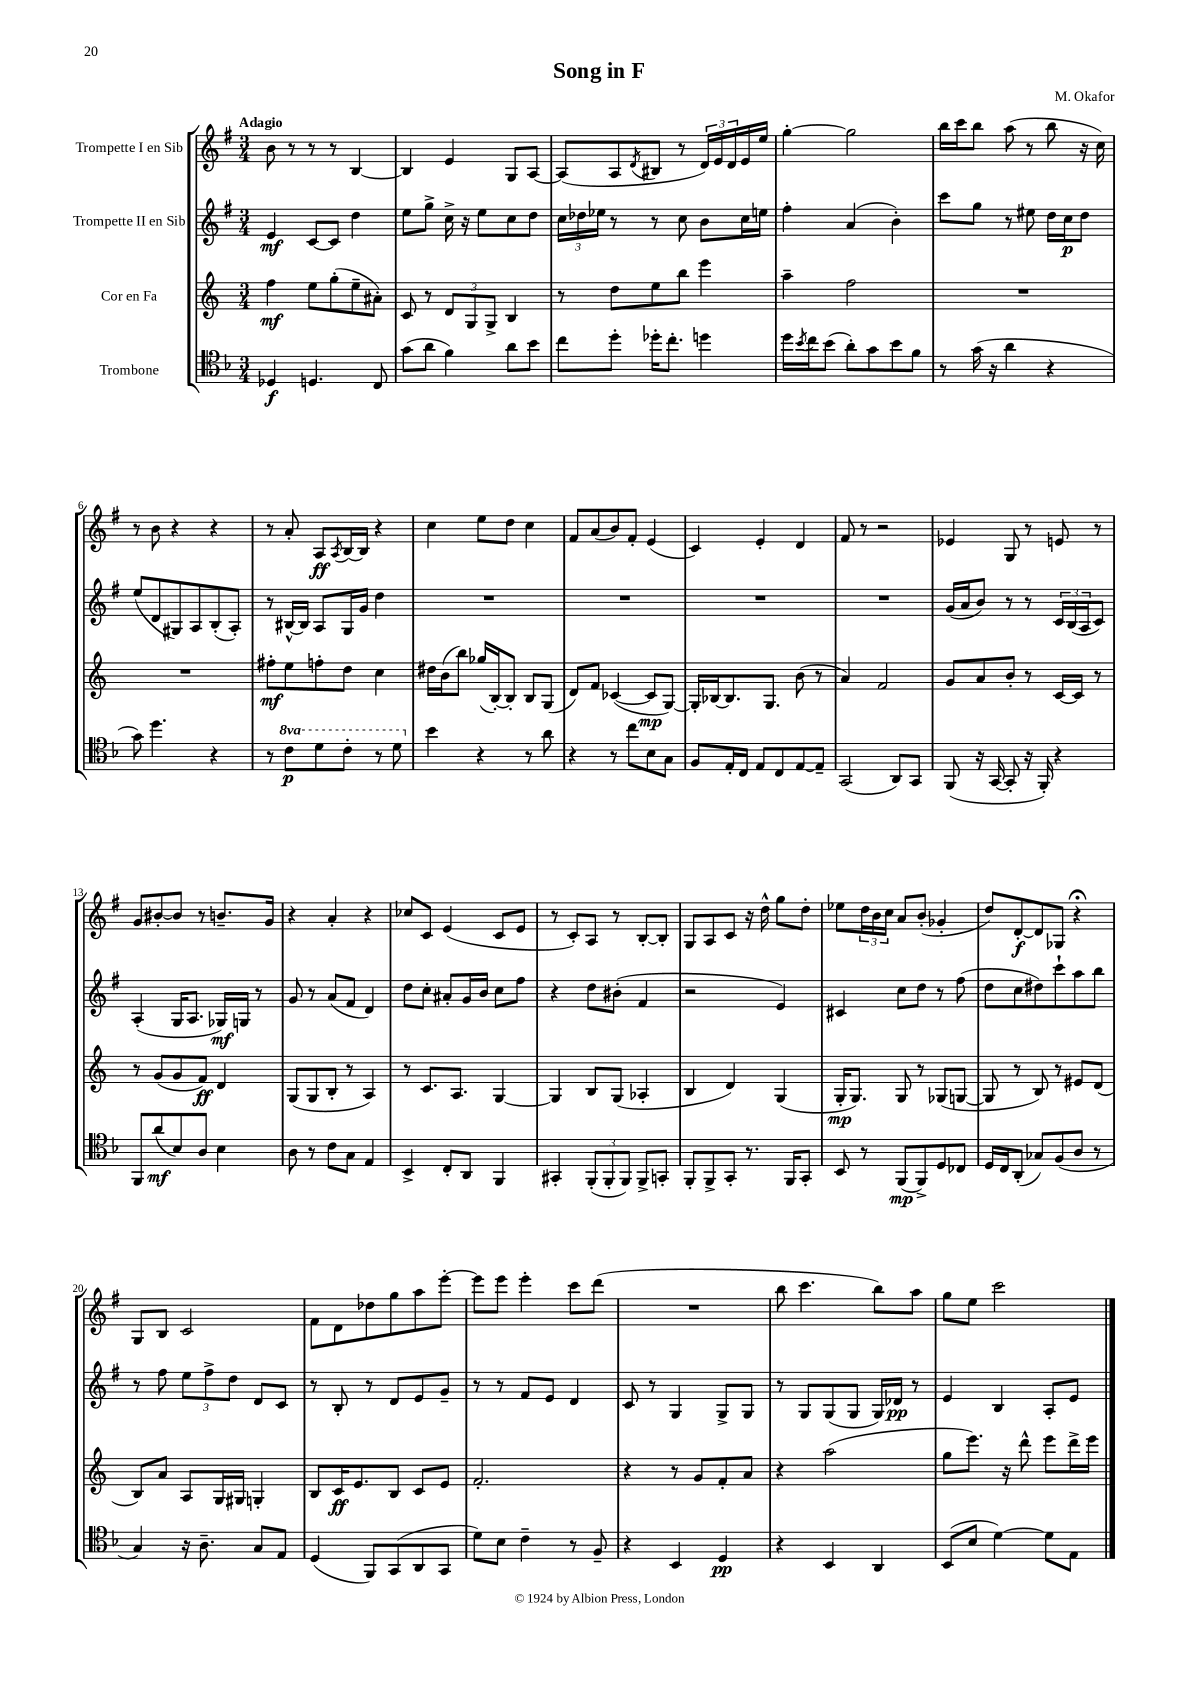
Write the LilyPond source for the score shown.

\header { title = "Song in F" composer = "M. Okafor" }
<<
\new StaffGroup <<
\new Staff = "s0" \with { instrumentName = "Trompette I en Sib" } {
    \clef treble \key g \major \numericTimeSignature \time 3/4 \tempo "Adagio"
    b'8 r8 r8 r8 b4~ |
    b4 e'4 g8 a8~ |
    a8( a8 \acciaccatura { d'8 } bis8 r8 \tuplet 3/2 { d'16) e'16 d'16 } e'16 e''16 |
    g''4~-. g''2 |
    b''16 c'''16 b''8 a''8( r8 b''8 r16 c''16) |
    r8 b'8 r4 r4 |
    r8 a'8-. a8\ff \acciaccatura { a8 } b16~ b16 r4 |
    c''4 e''8 d''8 c''4 |
    fis'8 a'8( b'8) fis'8-. e'4( |
    c'4) e'4-. d'4 |
    fis'8 r8 r2 |
    ees'4 g8 r8 e'8 r8 |
    g'8 bis'8~-. bis'8 r8 b'8.-- g'16 |
    r4 a'4-. r4 |
    ces''8 c'8 e'4( c'8 e'8 |
    r8 c'8-.) a8 r8 b8~-. b8-. |
    g8 a8 c'8 r16 d''16-^ g''8 d''8-. |
    ees''8 \tuplet 3/2 { d''16 b'16 c''16 } a'8 b'8-.( ges'4-. |
    d''8) d'8~-.\f d'8 ges8 r4\fermata |
    g8 b8 c'2 |
    fis'8 d'8 des''8 g''8 a''8 e'''8~-. |
    e'''8 e'''8 e'''4-. c'''8 d'''8( |
    R2. |
    b''8 c'''4. b''8) a''8 |
    g''8 e''8 c'''2 \bar "|." |
}
\new Staff = "s1" \with { instrumentName = "Trompette II en Sib" } {
    \clef treble \key g \major \numericTimeSignature \time 3/4
    e'4\mf c'8~ c'8 d''4 |
    e''8 g''8-> c''16-> r16 e''8 c''8 d''8 |
    \tuplet 3/2 { c''16 des''16 ees''16 } r8 r8 c''8 b'8 c''16 e''16 |
    fis''4-. a'4( b'4-.) |
    c'''8 g''8 r8 eis''8 d''16 c''16\p d''8 |
    e''8( d'8 gis8) a8 b8-.( a8-.) |
    r8 bis16~-^ bis16 a8 g16 g'16 d''4 |
    R2. |
    R2. |
    R2. |
    R2. |
    g'16( a'16 b'8) r8 r8 \tuplet 3/2 { c'16 b16( a16 } c'8) |
    a4-.( g16 a8. ges16\mf) g16 r8 |
    g'8 r8 a'8( fis'8 d'4) |
    d''8 c''8-. ais'8-. g'16 b'16 c''8 fis''8 |
    r4 d''8 bis'8-.( fis'4 |
    r2 e'4) |
    cis'4 c''8 d''8 r8 fis''8( |
    d''8 c''8 dis''8) c'''8-! a''8 b''8 |
    r8 fis''8 \tuplet 3/2 { e''8 fis''8-> d''8 } d'8 c'8 |
    r8 b8-. r8 d'8 e'8 g'8-- |
    r8 r8 fis'8 e'8 d'4 |
    c'8 r8 g4 g8-> g8 |
    r8 g8 g8( g8 g16) des'16\pp r8 |
    e'4 b4 a8-. e'8 \bar "|." |
}
\new Staff = "s2" \with { instrumentName = "Cor en Fa" } {
    \clef treble \key c \major \numericTimeSignature \time 3/4
    f''4\mf e''8 g''8-.( e''8-- ais'8-.) |
    c'8 r8 \tuplet 3/2 { d'8 g8 g8-> } b4 |
    r8 d''8 e''8 b''8 e'''4 |
    a''4-- f''2 |
    R2. |
    R2. |
    fis''8-.\mf e''8 f''8-. d''8 c''4 |
    dis''16 b'16( b''8) ges''16( b16~-.) b8-. b8 g8( |
    d'8) f'8 ces'4~( ces'8\mp g8~) |
    g16-. bes16~ bes8. g8. b'8( r8 |
    a'4) f'2 |
    g'8 a'8 b'8-. r8 c'16~ c'16 r8 |
    r8 g'8( g'8 f'8\ff) d'4 |
    g8( g8 b8-. r8 a4) |
    r8 c'8. a8. g4~ |
    g4 b8 g8( aes4-. |
    b4 d'4) g4( |
    g16-.\mp g8.) g8 r8 ges8( g8~ |
    g8 r8 b8) r8 eis'8 d'8( |
    b8) a'8 a8 g16 gis16 g4-. |
    b8 c'16\ff e'8. b8 c'8 e'8 |
    f'2.-. |
    r4 r8 g'8 f'8-. a'8 |
    r4 a''2( |
    g''8 e'''8.) r16 d'''8-^ e'''8 d'''16-> e'''16 \bar "|." |
}
\new Staff = "s3" \with { instrumentName = "Trombone" } {
    \clef tenor \key f \major \numericTimeSignature \time 3/4 \set Staff.ottavationMarkups = #ottavation-simple-ordinals
    des4\f d4. c8 |
    g'8( a'8 f'4) a'8 bes'8 |
    c''8 d''8-. des''16-. c''8.-. d''4 |
    d''16 \acciaccatura { bes'8 } c''16 bes'8( a'8-.) g'8 bes'8 f'8 |
    r8 g'16( r16 a'4 r4 |
    g'8) d''4. r4 |
    r8 \ottava #1 c''8\p d''8 c''8-. r8 d''8 \ottava #0 |
    bes'4 r4 r8 a'8 |
    r4 r8 c''8 bes8 g8 |
    f8 e16-. c16 e8 c8 e8~ e8-- |
    g,2( a,8) g,8 |
    f,8( r16 g,16~ g,8-. r16 f,16-.) r4 |
    f,8 a'8\mf( bes8) a8 bes4 |
    a8 r8 c'8 g8 e4 |
    bes,4-> c8-. a,8 f,4 |
    gis,4-. \tuplet 3/2 { f,8-.( f,8-. f,8) } f,8-> g,8-. |
    f,8-. f,8-> g,8-. r8. f,16 g,8-. |
    bes,8 r8 f,8\mp( f,8->) d8 ces8 |
    d16 c16 a,8-.( ges8) f8( a8 r8 |
    g4) r16 a8.-- g8 e8 |
    d4( f,8) g,8( a,8 g,8 |
    d'8) bes8 c'4-- r8 f8-- |
    r4 bes,4 d4\pp |
    r4 bes,4 a,4 |
    bes,8( bes8 d'4~) d'8 e8 \bar "|." |
}
>>
>>
